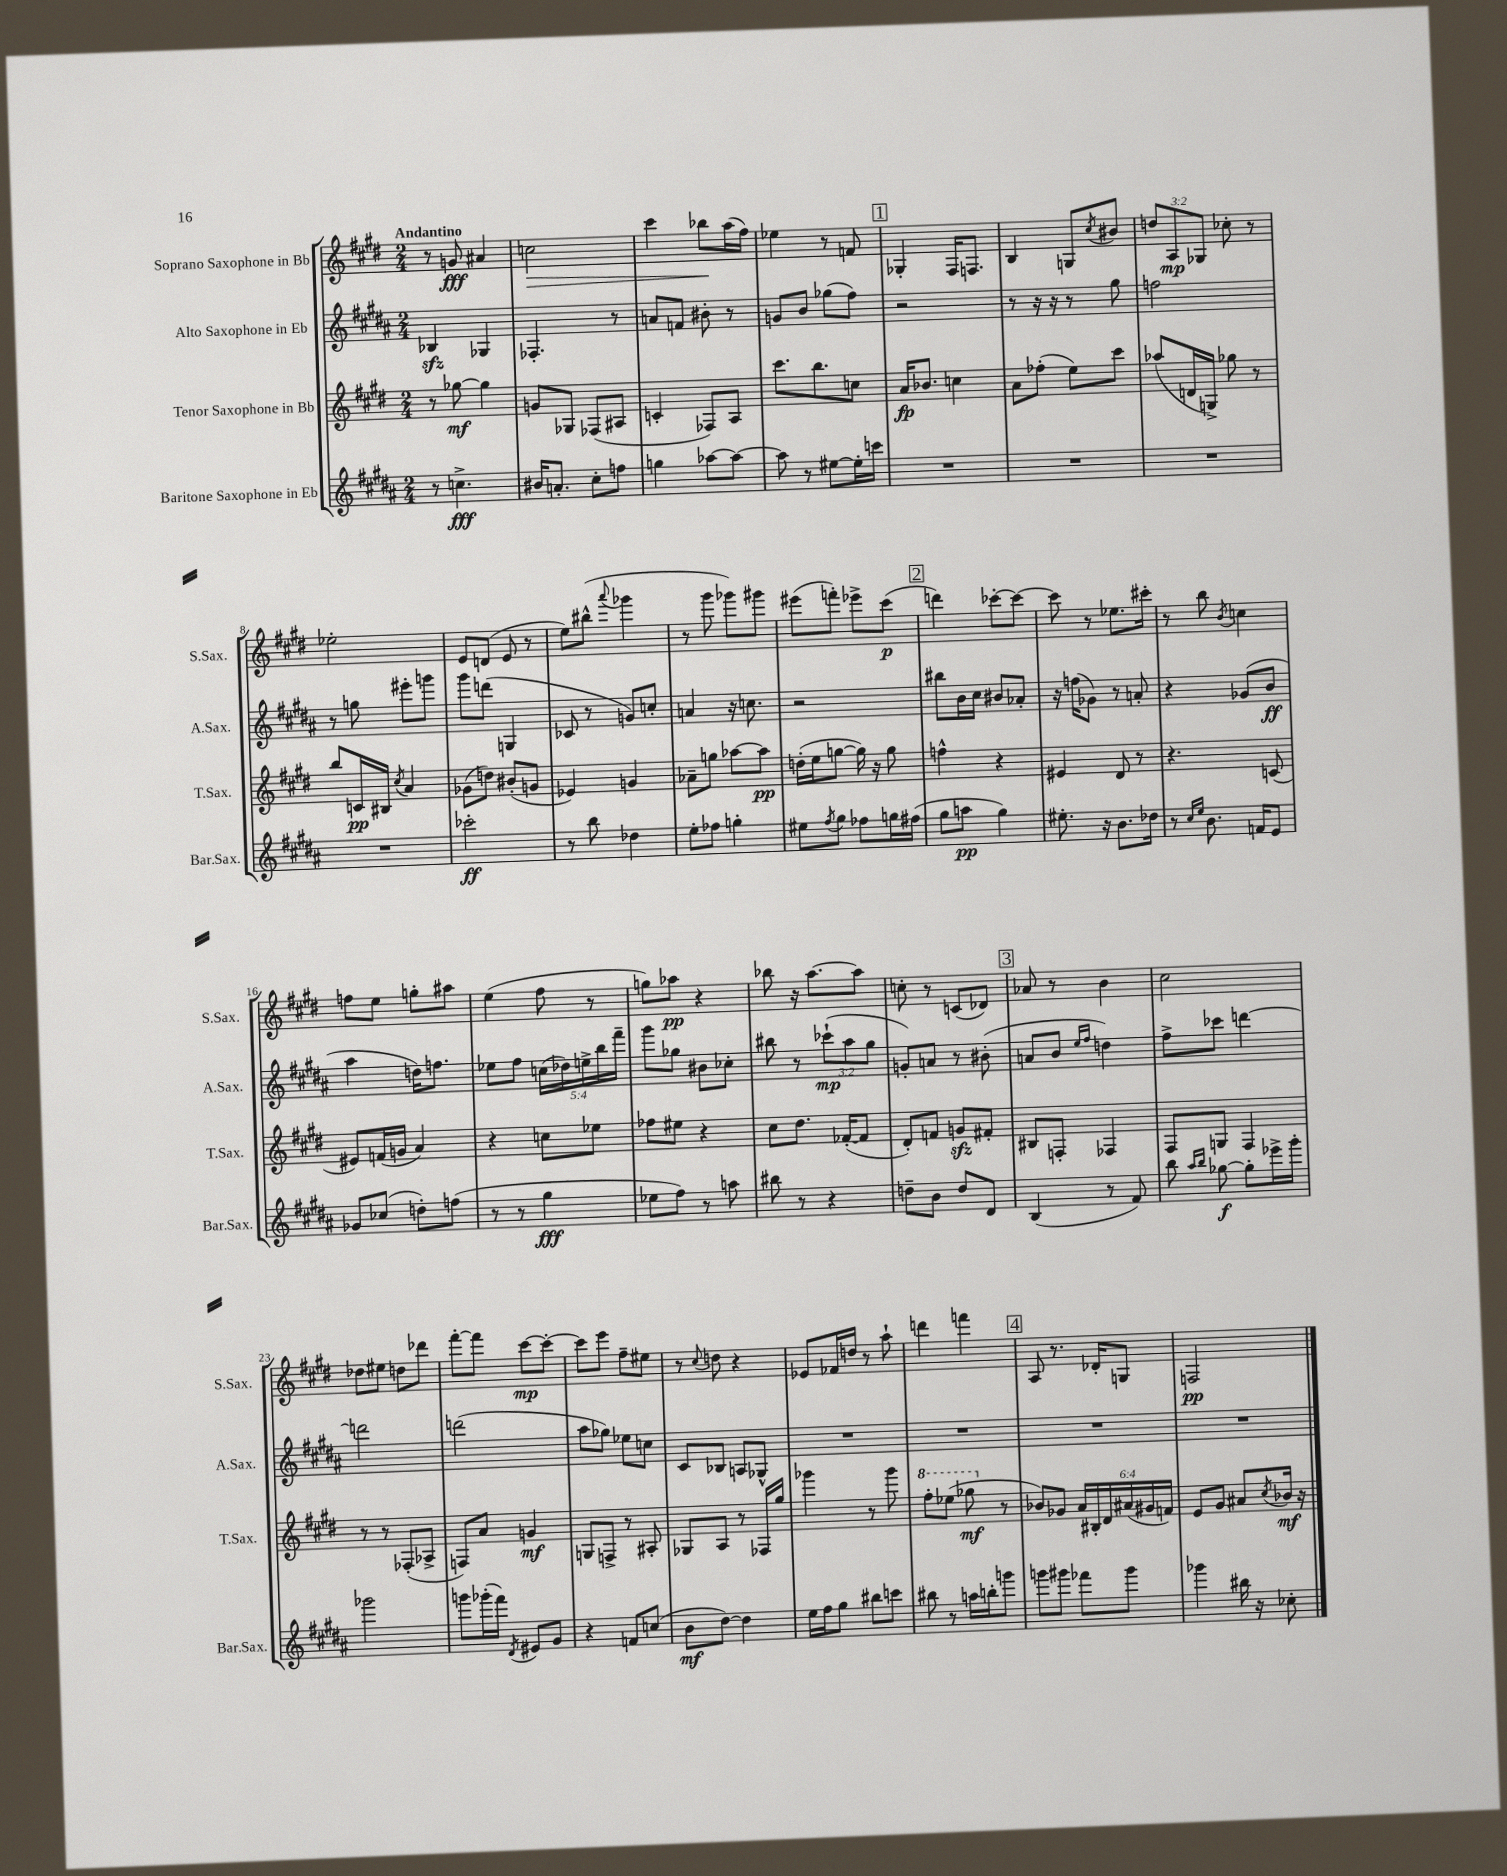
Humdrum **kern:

**kern	**dynam	**kern	**dynam	**kern	**dynam	**kern	**dynam
*part4	*part4	*part3	*part3	*part2	*part2	*part1	*part1
*staff4	*staff4	*staff3	*staff3	*staff2	*staff2	*staff1	*staff1
*I"Baritone Saxophone in Eb	*	*I"Tenor Saxophone in Bb	*	*I"Alto Saxophone in Eb	*	*I"Soprano Saxophone in Bb	*
*I'Bar.Sax.	*	*I'T.Sax.	*	*I'A.Sax.	*	*I'S.Sax.	*
*clefG2	*	*clefG2	*	*clefG2	*	*clefG2	*
*k[f#c#g#d#a#]	*	*k[f#c#g#d#]	*	*k[f#c#g#d#a#]	*	*k[f#c#g#d#]	*
*M2/4	*	*M2/4	*	*M2/4	*	*M2/4	*
=1	=1	=1	=1	=1	=1	=1	=1
!	!	!	!	!	!	!LO:TX:a:B:t=Andantino	!
8r	.	8r	.	4B-Xzz/	.	8r	.
4.ccn^\	fff	[8gg-X\	mf	.	.	8gn/	fff
.	.	4gg-\]	.	4G-X/	.	4a#X/	.
=2	=2	=2	=2	=2	=2	=2	=2
!	!	!	!	!	!	!	!LO:HP:b
16b#X/KL	.	8gn/L	.	4.F-X'/	.	2ccn\	>
8.an'/J	.	.	.	.	.	.	.
.	.	8G-X/J	.	.	.	.	.
8cc#'\L	.	(8F-X/L	.	.	.	.	.
8ffn\J	.	8A#X/J	.	8r	.	.	.
=3	=3	=3	=3	=3	=3	=3	=3
4ggn\	.	4cn'/	.	8an/L	.	4ccc#\	.
.	.	.	.	8fn/J	.	.	.
[8aa-X\L	.	8F-X/L)	.	8b#X'\	.	8bb-X\L	.
8aa-\J_	.	8A/J	.	8r	.	(16aa\L	]
.	.	.	.	.	.	16ff#\JJ)	.
=4	=4	=4	=4	=4	=4	=4	=4
8aa-\]	.	8.ccc#\L	.	8gn/L	.	4ee-X\	.
8r	.	.	.	8b/J	.	.	.
.	.	8.bb\	.	.	.	.	.
[8ee#X\L	.	.	.	(8gg-X\L	.	8r	.
16ee#'\L]	.	8ccn\J	.	8ff#\J)	.	8fn/	.
16cccn\JJ	.	.	.	.	.	.	.
!!LO:REH:place=s1:t=1
=5	=5	=5	=5	=5	=5	=5	=5
2r	.	16a/KL	fp	2r	.	4G-X'/	.
.	.	8.b-X/J	.	.	.	.	.
.	.	4ccn\	.	.	.	16F#/KL	.
.	.	.	.	.	.	8.Fn/J	.
=6	=6	=6	=6	=6	=6	=6	=6
2r	.	8a\L	.	8r	.	4B/	.
.	.	(8ff-X'\J	.	16r	.	.	.
.	.	.	.	16r	.	.	.
.	.	8ee\L)	.	8r	.	8Gn/L	.
.	.	.	.	.	.	8qcc#/	.
.	.	8ccc#\J	.	8gg#\	.	8b#X/J	.
=7	=7	=7	=7	=7	=7	=7	=7
2r	.	(8aa-X/L	.	2ffn\	.	12ddn/L	.
.	.	.	.	.	.	12A/	mp
.	.	16dn/L	.	.	.	.	.
.	.	.	.	.	.	12G-X/J	.
.	.	16Gn^/JJ)	.	.	.	.	.
.	.	8gg-X\	.	.	.	8cc-X'\	.
.	.	8r	.	.	.	8r	.
!!LO:LB:g=z
=8	=8	=8	=8	=8	=8	=8	=8
2r	.	8bb/L	.	8r	.	2ee-X'\	.
.	.	16cn/L	pp	8ggn\	.	.	.
.	.	16B#X/JJ	.	.	.	.	.
.	.	8qcc#/	.	.	.	.	.
.	.	4a/	.	8eee#X'\L	.	.	.
.	.	.	.	8gggn\J	.	.	.
=9	=9	=9	=9	=9	=9	=9	=9
2ccc-X'\	ff	(8g-X\L	.	8ggg#\L	.	8e/L	.
.	.	8ddn\J)	.	(8dddn\J	.	(8dn/J	.
.	.	(8b#X'/L	.	4Gn/	.	8e/	.
.	.	8gn/J	.	.	.	8r	.
=10	=10	=10	=10	=10	=10	=10	=10
8r	.	4e-X/)	.	8c-X/	.	8ee\L)	.
8bb\	.	.	.	8r	.	(8bb#X^^\J	.
.	.	.	.	.	.	8qqaaa/	.
4dd-X\	.	4gn/	.	8gn/L)	.	4ggg-X\	.
.	.	.	.	8ccn'/J	.	.	.
=11	=11	=11	=11	=11	=11	=11	=11
8ee'\L	.	8a-X~\L	.	4an/	.	8r	.
8ff-X\J	.	8ggn\J	.	.	.	8ggg#\	.
4ggn'\	.	[8aa-X\L	.	16r	.	8ggg-X\L)	.
.	.	.	.	8.ccn\	.	.	.
.	.	8aa-\J]	pp	.	.	8ggg#X\J	.
=12	=12	=12	=12	=12	=12	=12	=12
8ee#X\L	.	(16ddn'\LL	.	2r	.	(8eee#X\L	.
.	.	16ee\J	.	.	.	.	.
8qff#/	.	.	.	.	.	.	.
8gg#\J	.	[8ggn\J	.	.	.	8fffn'\J)	.
8ff-X\L	.	16gg\])	.	.	.	8eee-X^\L	.
.	.	16r	.	.	.	.	.
16ggn\L	.	8gg\	.	.	.	(8ccc#\J	p
(16ff#X\JJ	.	.	.	.	.	.	.
!!LO:REH:place=s1:t=2
=13	=13	=13	=13	=13	=13	=13	=13
8gg#\L	.	4ffn^^\	.	8bb#X\L	.	4dddn\)	.
8aan\J	pp	.	.	16b\L	.	.	.
.	.	.	.	16cc#\JJ	.	.	.
4gg#\)	.	4r	.	8b#X/L	.	[8ccc-X'\L	.
.	.	.	.	8a-X'/J	.	8ccc-\J_	.
=14	=14	=14	=14	=14	=14	=14	=14
8.ee#X'\	.	4e#X/	.	16r	.	8ccc-\]	.
.	.	.	.	(16ffn\KL	.	.	.
.	.	.	.	8g-X\J)	.	8r	.
16r	.	.	.	.	.	.	.
8.b\L	.	8d#/	.	8r	.	8.ee-X\L	.
.	.	8r	.	8an'/	.	.	.
16dd-X\Jk	.	.	.	.	.	16ccc#X'\Jk	.
=15	=15	=15	=15	=15	=15	=15	=15
8r	.	4.r	.	4r	.	8r	.
16qqcc#/LL	.	.	.	.	.	.	.
16qqee/JJ	.	.	.	.	.	.	.
8.b\	.	.	.	.	.	8bb\	.
.	.	.	.	.	.	8qb/	.
.	.	.	.	(8g-X/L	.	4ccn\	.
16fn/KL	.	.	.	.	.	.	.
8e/J	.	(8cn/	.	8b/J	ff	.	.
!!LO:LB:g=z
=16	=16	=16	=16	=16	=16	=16	=16
8g-X/L	.	8e#X/L)	.	4aa#\	.	8ffn\L	.
(8cc-X/J	.	(16fn/L	.	.	.	8ee\J	.
.	.	16gn/JJ	.	.	.	.	.
8ddn'\L)	.	4a/)	.	16ddn\KL)	.	8ggn'\L	.
.	.	.	.	8.ffn\J	.	.	.
(8ffn\J	.	.	.	.	.	8aa#X\J	.
=17	=17	=17	=17	=17	=17	=17	=17
8r	.	4r	.	8ee-X\L	.	(4ee\	.
8r	.	.	.	8ff#\J	.	.	.
4gg#\	fff	8ccn\L	.	(20ccn\LL	.	8ff#\	.
.	.	.	.	20dd-X\)	.	.	.
.	.	.	.	20een^\	.	.	.
.	.	8ee-X\J	.	.	.	8r	.
.	.	.	.	20bb\	.	.	.
.	.	.	.	20fff#~\JJ	.	.	.
=18	=18	=18	=18	=18	=18	=18	=18
8ee-X\L	.	8ff-X\L	.	8ggg#\L	.	8ggn\L)	.
8ff#\J)	.	8ee#X\J	.	8gg-X\J	.	8aa-X\J	pp
8r	.	4r	.	8b#X\L	.	4r	.
8aan\	.	.	.	8cc-X'\J	.	.	.
=19	=19	=19	=19	=19	=19	=19	=19
8bb#X\	.	8cc#\L	.	8bb#X\	.	8bb-X\	.
8r	.	8.dd#\J	.	8r	.	16r	.
.	.	.	.	.	.	[8.aa\L	.
4r	.	.	.	(12ccc-X`\L	mp	.	.
.	.	([16f-X'/KL	.	.	.	.	.
.	.	.	.	12aa#\	.	.	.
.	.	8f-/J]	.	.	.	8aa\J]	.
.	.	.	.	12gg#\J	.	.	.
=20	=20	=20	=20	=20	=20	=20	=20
8ddn~\L	.	8d#'/L)	.	8gn'/L)	.	8ccn'\	.
8b\J	.	8fn/J	.	8an/J	.	8r	.
8dd/L	.	8gnzz/L	.	8r	.	(8cn/L	.
8d#/J	.	8f#X'/J	.	(8b#X'\	.	8d-X/J)	.
!!LO:REH:place=s1:t=3
=21	=21	=21	=21	=21	=21	=21	=21
(4B/	.	8B#X/L	.	8an/L	.	8a-X/	.
.	.	8Fn'/J	.	8b/J	.	8r	.
.	.	.	.	16qqee/LL	.	.	.
.	.	.	.	16qqff#/JJ	.	.	.
8r	.	4F-X/	.	4ddn\)	.	4b\	.
8f#/)	.	.	.	.	.	.	.
=22	=22	=22	=22	=22	=22	=22	=22
8bb\	.	8F#/L	.	8ff#^\L	.	2cc#\	.
16qqaa#/LL	.	.	.	.	.	.	.
16qqbb/JJ	.	.	.	.	.	.	.
[8gg-X\	f	8Gn/J	.	8ccc-X\J	.	.	.
8gg-'\L]	.	4F#/	.	[4dddn\	.	.	.
16eee-X^\L	.	.	.	.	.	.	.
16ggg#'\JJ	.	.	.	.	.	.	.
!!LO:LB:g=z
=23	=23	=23	=23	=23	=23	=23	=23
2ggg-X\	.	8r	.	2dddn\]	.	8dd-X\L	.
.	.	8r	.	.	.	8ee#X\J	.
.	.	(8F-X'/L	.	.	.	8ddn\L	.
.	.	8A-X^/J	.	.	.	8ddd-X\J	.
=24	=24	=24	=24	=24	=24	=24	=24
8gggn\L	.	8Fn/L)	.	(2dddn\	.	[8fff#'\L	.
(16ggg-X'\L	.	8a/J	.	.	.	8fff#\J]	.
16fff#\JJ)	.	.	.	.	.	.	.
8qd#/	.	.	.	.	.	.	.
8e#X/L	.	4gn/	mf	.	.	[8ccc#\L	mp
8g#/J	.	.	.	.	.	8ccc#'\J_	.
=25	=25	=25	=25	=25	=25	=25	=25
4r	.	8Gn/L	.	8aa#\L	.	8ccc#\L]	.
.	.	8Fn^/J	.	8gg-X\J)	.	8eee\J	.
8fn/L	.	8r	.	8ee-X\L	.	8ff#~\L	.
(8ccn/J	.	8A#X'/	.	8ccn\J	.	8ee#X\J	.
=26	=26	=26	=26	=26	=26	=26	=26
8b\L	mf	8G-X/L	.	8c#/L	.	8r	.
.	.	.	.	.	.	8qqcc#/	.
[8dd#\J)	.	8A/J	.	8B-X/J	.	8ddn\	.
4dd#\]	.	8r	.	8An/L	.	4r	.
.	.	16F-X/LL	.	8G-X^^/J	.	.	.
.	.	16gg#/JJ	.	.	.	.	.
=27	=27	=27	=27	=27	=27	=27	=27
16ee\LL	.	4ggg-X\	.	2r	.	8e-X/L	.
16ff#\J	.	.	.	.	.	.	.
8gg#\J	.	.	.	.	.	16f-X/L	.
.	.	.	.	.	.	16ddn/JJ	.
8bb#X\L	.	8r	.	.	.	8r	.
8cccn\J	.	8ggg-\	.	.	.	8aa`\	.
=28	=28	=28	=28	=28	=28	=28	=28
*	*	*8va	*	*	*	*	*
8bb#X\	.	8fff#'\L	.	2r	.	4dddn\	.
8r	.	(8eee-X\J	.	.	.	.	.
16aan\LL	.	8ggg-X\	mf	.	.	4fffn\	.
16bbn'\J	.	.	.	.	.	.	.
*	*	*X8va	*	*	*	*	*
8gggn\J	.	8r	.	.	.	.	.
!!LO:REH:place=s1:t=4
=29	=29	=29	=29	=29	=29	=29	=29
8gggn\L	.	8b-X/L)	.	2r	.	8A/	.
8ggg#X\J	.	8g-X/J	.	.	.	8.r	.
8fff-X\L	.	24a/LL	.	.	.	.	.
.	.	24B#X'/	.	.	.	.	.
.	.	.	.	.	.	16d-X'/KL	.
.	.	24d#/	.	.	.	.	.
8ggg#\J	.	(24a#X/	.	.	.	8Gn/J	.
.	.	24g#X/	.	.	.	.	.
.	.	24fn/JJ)	.	.	.	.	.
=30	=30	=30	=30	=30	=30	=30	=30
4ggg-X\	.	8e/L	.	2r	.	2Fn/	pp
.	.	8g#/J	.	.	.	.	.
16bb#X\	.	8a#X/L	.	.	.	.	.
16r	.	.	.	.	.	.	.
.	.	8qcc#/	.	.	.	.	.
8cc-X'\	.	16b-X/Jk	mf	.	.	.	.
.	.	16r	.	.	.	.	.
==	==	==	==	==	==	==	==
*-	*-	*-	*-	*-	*-	*-	*-
